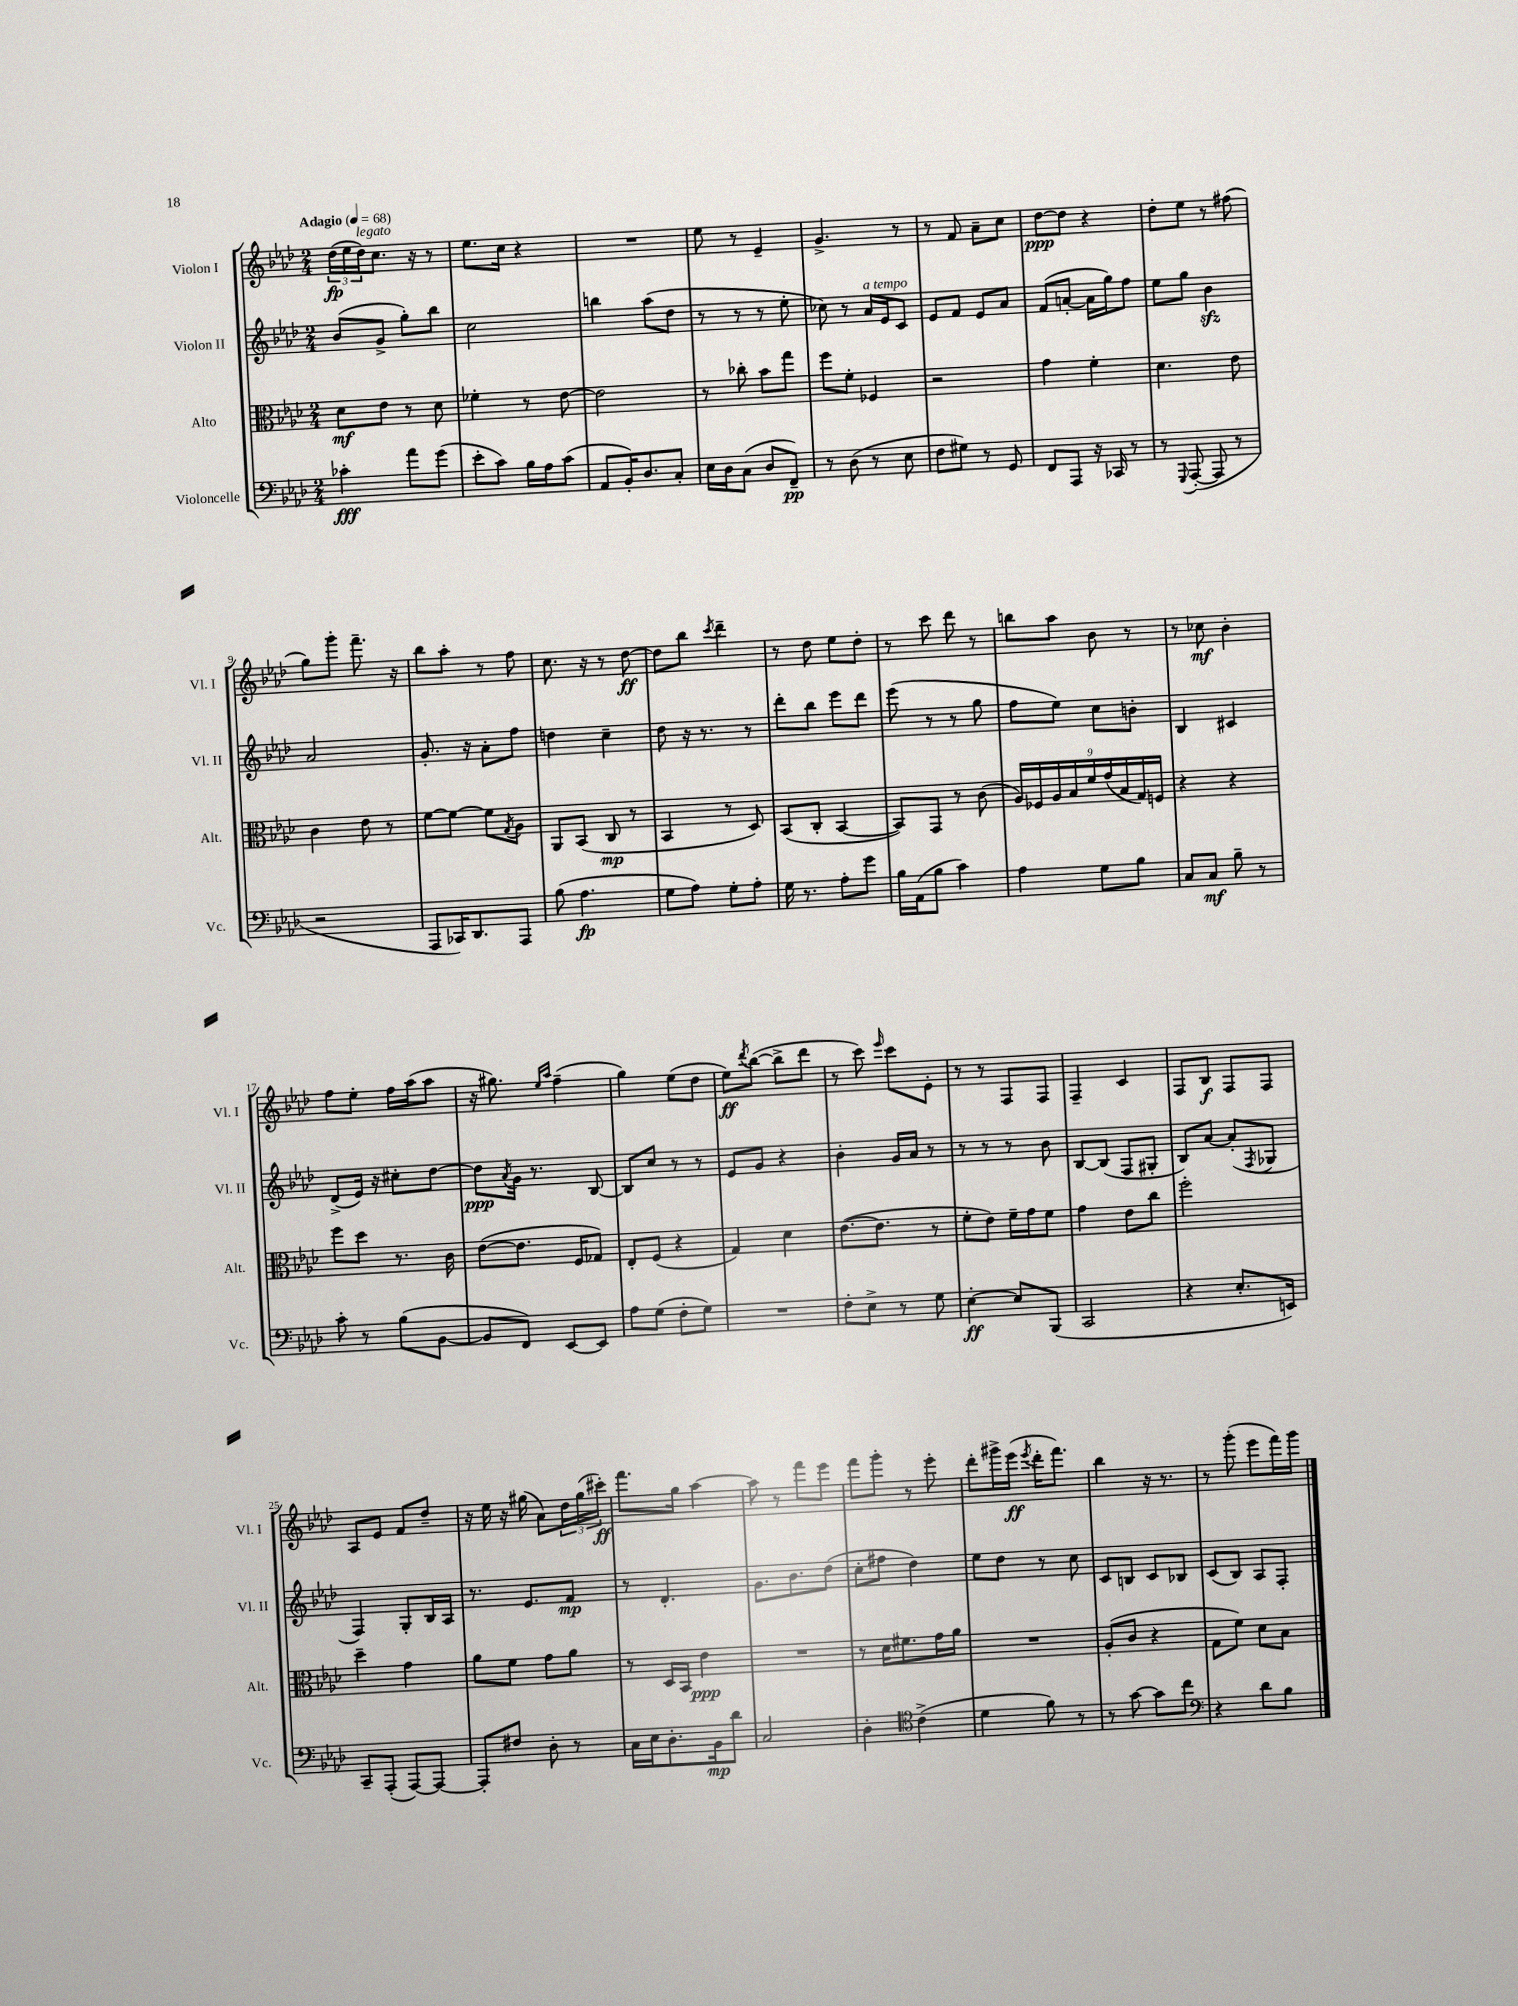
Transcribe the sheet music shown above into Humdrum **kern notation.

**kern	**dynam	**kern	**dynam	**kern	**dynam	**kern	**dynam
*part4	*part4	*part3	*part3	*part2	*part2	*part1	*part1
*staff4	*staff4	*staff3	*staff3	*staff2	*staff2	*staff1	*staff1
*I"Violoncelle	*	*I"Alto	*	*I"Violon II	*	*I"Violon I	*
*I'Vc.	*	*I'Alt.	*	*I'Vl. II	*	*I'Vl. I	*
*clefF4	*	*clefC3	*	*clefG2	*	*clefG2	*
*k[b-e-a-d-]	*	*k[b-e-a-d-]	*	*k[b-e-a-d-]	*	*k[b-e-a-d-]	*
*M2/4	*	*M2/4	*	*M2/4	*	*M2/4	*
*MM68	*	*MM68	*	*MM68	*	*MM68	*
=1	=1	=1	=1	=1	=1	=1	=1
!	!	!	!	!	!	!LO:TX:a:B:t=Adagio	!
4c-X'\	fff	8d-\L	mf	(8b-/L	.	(24dd-\LL	fp
.	.	.	.	.	.	24ee-\	.
!	!	!	!	!	!	!LO:TX:a:i:t=legato	!
.	.	.	.	.	.	24dd-\J)	.
.	.	8e-\J	.	8g^/J	.	8.cc\J	.
8a-\L	.	8r	.	8gg'\L)	.	.	.
.	.	.	.	.	.	16r	.
(8g\J	.	8d-\	.	8bb-\J	.	8r	.
=2	=2	=2	=2	=2	=2	=2	=2
8e-'\L	.	4f-X'\	.	2cc\	.	8.ee-\L	.
8c\J)	.	.	.	.	.	.	.
.	.	.	.	.	.	16cc\Jk	.
16B-\LL	.	8r	.	.	.	4r	.
16A-\J	.	.	.	.	.	.	.
(8c\J	.	[8e-\	.	.	.	.	.
=3	=3	=3	=3	=3	=3	=3	=3
8AA-/L	.	2e-\]	.	4bbn\	.	2r	.
16BB-'/K)	.	.	.	.	.	.	.
8.D-/	.	.	.	.	.	.	.
.	.	.	.	(8aa-\L	.	.	.
8C'/J	.	.	.	8dd-\J	.	.	.
=4	=4	=4	=4	=4	=4	=4	=4
16E-\LL	.	8r	.	8r	.	8ee-\	.
16D-\J	.	.	.	.	.	.	.
(8C\J	.	8cc-X'\	.	8r	.	8r	.
8D-/L	.	8b-\L	.	8r	.	4e-~/	.
8FF~/J)	pp	8gg\J	.	8ee-'\	.	.	.
=5	=5	=5	=5	=5	=5	=5	=5
8r	.	8ff\L	.	8cc-X\)	.	4.g^/	.
(8D-\	.	8f'\J	.	8r	.	.	.
!	!	!	!	!LO:TX:a:i:t=a tempo	!	!	!
8r	.	4F-X/	.	16a-/LL	.	.	.
.	.	.	.	16e-/J	.	.	.
8E-\	.	.	.	8c/J	.	8r	.
=6	=6	=6	=6	=6	=6	=6	=6
8F\L	.	2r	.	8e-/L	.	8r	.
8G#X\J)	.	.	.	8f/J	.	8f/	.
8r	.	.	.	8e-/L	.	8a-~\L	.
8GG/	.	.	.	8a-/J	.	8cc\J	.
=7	=7	=7	=7	=7	=7	=7	=7
8FF/L	.	4g\	.	(8f/L	.	[8dd-\L	ppp
8AAA-/J	.	.	.	[8an'/J	.	8dd-\J]	.
16r	.	4f'\	.	16a\LL]	.	4r	.
16CC-X/	.	.	.	16gg\J)	.	.	.
8r	.	.	.	8ff\J	.	.	.
=8	=8	=8	=8	=8	=8	=8	=8
8r	.	4.d-\	.	8ee-\L	.	8dd-'\L	.
8qqGGG/	.	.	.	.	.	.	.
([8AAA-'/	.	.	.	8gg\J	.	8ee-\J	.
8AAA-/]	.	.	.	4b-zz\	.	8r	.
8r	.	8e-\	.	.	.	(8ff#X\	.
!!LO:LB:g=z
=9	=9	=9	=9	=9	=9	=9	=9
2r	.	4c\	.	2a-/	.	8gg\L)	.
.	.	.	.	.	.	8ggg'\J	.
.	.	8e-\	.	.	.	8.fff~\	.
.	.	8r	.	.	.	.	.
.	.	.	.	.	.	16r	.
=10	=10	=10	=10	=10	=10	=10	=10
8AAA-/L	.	[8f\L	.	8.g'/	.	8bb-\L	.
16CC-X/K)	.	8f\J_	.	.	.	8aa-'\J	.
8.DD-/	.	.	.	16r	.	.	.
.	.	8f\L]	.	8a-'\L	.	8r	.
.	.	8qG/	.	.	.	.	.
8AAA-/J	.	8A-\J	.	8ff\J	.	8ff\	.
=11	=11	=11	=11	=11	=11	=11	=11
(8B-\	.	8AA-/L	.	4ddn\	.	8.cc\	.
4.A-\	fp	(8BB-/J	.	.	.	.	.
.	.	.	.	.	.	16r	.
.	.	8C/	mp	4cc~\	.	8r	.
.	.	8r	.	.	.	[8dd-\	ff
=12	=12	=12	=12	=12	=12	=12	=12
8G\L	.	4BB-/	.	8dd-\	.	8dd-\L]	.
8A-\J)	.	.	.	16r	.	8bb-\J	.
.	.	.	.	8.r	.	.	.
.	.	.	.	.	.	8qccc/	.
8G'\L	.	8r	.	.	.	4ddd-~\	.
8A-'\J	.	8D-/)	.	8r	.	.	.
=13	=13	=13	=13	=13	=13	=13	=13
16G\	.	(8BB-/L	.	8ddd-'\L	.	8r	.
8.r	.	.	.	.	.	.	.
.	.	8C'/J	.	8bb-\J	.	8dd-\	.
8A-'\L	.	[4BB-/	.	8eee-\L	.	8ee-\L	.
8g\J	.	.	.	8ddd-\J	.	8dd-'\J	.
=14	=14	=14	=14	=14	=14	=14	=14
16B-\LL	.	8BB-/L])	.	(8eee-\	.	8r	.
(16AA-\J	.	.	.	.	.	.	.
8B-\J	.	8GG/J	.	8r	.	8ccc\	.
4c\)	.	8r	.	8r	.	8ddd-\	.
.	.	(8c\	.	8gg\	.	8r	.
=15	=15	=15	=15	=15	=15	=15	=15
4A-\	.	18A-/LL)	.	8ff\L	.	8bbn\L	.
.	.	18F-X/	.	.	.	.	.
.	.	18A-/	.	.	.	.	.
.	.	.	.	8ee-\J)	.	8aa-\J	.
.	.	18B-/	.	.	.	.	.
.	.	18f/	.	.	.	.	.
8G\L	.	.	.	8cc\L	.	8b-\	.
.	.	(18g/	.	.	.	.	.
.	.	18B-/	.	.	.	.	.
8B-\J	.	.	.	8bn'\J	.	8r	.
.	.	18G/)	.	.	.	.	.
.	.	18Fn/JJ	.	.	.	.	.
=16	=16	=16	=16	=16	=16	=16	=16
8C/L	.	4r	.	4B-/	.	8r	.
8C/J	mf	.	.	.	.	8cc-X\	mf
8B-~\	.	4r	.	4c#X/	.	4b-'\	.
8r	.	.	.	.	.	.	.
!!LO:LB:g=z
=17	=17	=17	=17	=17	=17	=17	=17
8c'\	.	8ff\L	.	(8d-^/L	.	8ff\L	.
8r	.	8dd-\J	.	16e-/Jk)	.	8ee-'\J	.
.	.	.	.	16r	.	.	.
(8B-\L	.	8.r	.	8cc#X'\L	.	16ff\LL	.
.	.	.	.	.	.	(16aa-\J	.
[8BB-\J	.	.	.	[8dd-\J	.	8aa-\J	.
.	.	16c\	.	.	.	.	.
=18	=18	=18	=18	=18	=18	=18	=18
8BB-/L]	.	([8e-\L	.	8dd-\L]	ppp	16r	.
.	.	.	.	.	.	8.gg#X\)	.
.	.	.	.	8qa-/	.	.	.
8FF/J)	.	8.e-\J]	.	16g\Jk	.	.	.
.	.	.	.	8.r	.	.	.
.	.	.	.	.	.	16qqee-/LL	.
.	.	.	.	.	.	16qqaa-/JJ	.
[8EE-/L	.	.	.	.	.	(4ff~\	.
.	.	16F/KL	.	.	.	.	.
8EE-/J]	.	8G-X/J)	.	[8B-/	.	.	.
=19	=19	=19	=19	=19	=19	=19	=19
8A-\L	.	8E-'/L	.	8B-/L]	.	4gg\)	.
(8G\J	.	(8F/J	.	8cc/J	.	.	.
8F'\L	.	4r	.	8r	.	(8ee-\L	.
8G\J)	.	.	.	8r	.	8dd-\J	.
=20	=20	=20	=20	=20	=20	=20	=20
2r	.	4G/)	.	8e-/L	.	8ee-\L)	ff
.	.	.	.	.	.	8qddd-/	.
.	.	.	.	8g/J	.	([8bb-\J	.
.	.	4d-\	.	4r	.	8bb-^\L]	.
.	.	.	.	.	.	8ddd-\J	.
=21	=21	=21	=21	=21	=21	=21	=21
8F'\L	.	([8.e-\L	.	4b-'\	.	8r	.
8E-^\J	.	.	.	.	.	8ccc\)	.
.	.	8.e-\J]	.	.	.	.	.
.	.	.	.	.	.	16qqeee-/	.
8r	.	.	.	16g/LL	.	8ccc\L	.
.	.	.	.	16a-/JJ	.	.	.
8G\	.	8r	.	8r	.	8e-'\J	.
=22	=22	=22	=22	=22	=22	=22	=22
[4E-'\	ff	8f'\L	.	8r	.	8r	.
.	.	8e-\J)	.	8r	.	8r	.
8E-/L]	.	16f~\LL	.	8r	.	8F/L	.
.	.	16g\J	.	.	.	.	.
(8BBB-/J	.	8f\J	.	8b-\	.	8F/J	.
=23	=23	=23	=23	=23	=23	=23	=23
2CC/	.	4g\	.	[8B-/L	.	4F~/	.
.	.	.	.	(8B-/J]	.	.	.
.	.	8e-\L	.	8F/L	.	4c/	.
.	.	8cc\J	.	8G#X'/J	.	.	.
=24	=24	=24	=24	=24	=24	=24	=24
4r	.	2ff'\	.	8B-/L)	.	8F/L	.
.	.	.	.	[8a-/J	.	8B-/J	f
8.E-'/L	.	.	.	(8a-'/L]	.	8F/L	.
.	.	.	.	8qF/	.	.	.
.	.	.	.	8G-X/J	.	8F/J	.
16EEn/Jk)	.	.	.	.	.	.	.
!!LO:LB:g=z
=25	=25	=25	=25	=25	=25	=25	=25
8CC~/L	.	4dd-~\	.	4F/)	.	8A-/L	.
(8AAA-'/J	.	.	.	.	.	8e-/J	.
[8AAA-/L)	.	4g\	.	8G'/L	.	8f/L	.
8AAA-/J_	.	.	.	16B-/L	.	8dd-~/J	.
.	.	.	.	16A-/JJ	.	.	.
=26	=26	=26	=26	=26	=26	=26	=26
8AAA-'/L]	.	8a-\L	.	8.r	.	16r	.
.	.	.	.	.	.	16ee-\	.
8F#X/J	.	8f\J	.	.	.	16r	.
.	.	.	.	8.e-/L	.	(16gg#X\	.
8D-'\	.	8g\L	.	.	.	8a-\L)	.
8r	.	8a-\J	.	8f/J	mp	24dd-\L	.
.	.	.	.	.	.	(24gg#\	.
.	.	.	.	.	.	24ccc#X'\JJ)	ff
=27	=27	=27	=27	=27	=27	=27	=27
16C\LL	.	8r	.	8r	.	8.fff\L	.
16E-\J	.	.	.	.	.	.	.
8.D-'\	.	16D-/LL	.	4.d-'/	.	.	.
.	.	16BB-/JJ	.	.	.	16gg\Jk	.
.	.	4e-\	ppp	.	.	[4aa-\	.
16BB-\k	mp	.	.	.	.	.	.
8d-\J	.	.	.	.	.	.	.
=28	=28	=28	=28	=28	=28	=28	=28
2C/	.	2r	.	8.g\L	.	8aa-\]	.
.	.	.	.	.	.	8r	.
.	.	.	.	8.b-\	.	.	.
.	.	.	.	.	.	8fff\L	.
.	.	.	.	(8dd-\J	.	8eee-\J	.
=29	=29	=29	=29	=29	=29	=29	=29
4D-'\	.	8r	.	8cc'\L	.	8fff\L	.
.	.	16d-\KL	.	8ff#X\J	.	8ggg'\J	.
.	.	8.f#X\	.	.	.	.	.
*clefC4	*	*	*	*	*	*	*
(4c^\	.	.	.	4dd-\)	.	8r	.
.	.	16g\L	.	.	.	8eee-'\	.
.	.	16a-\JJ	.	.	.	.	.
=30	=30	=30	=30	=30	=30	=30	=30
4d-\	.	2r	.	8ee-\L	.	8ddd-'\L	.
.	.	.	.	8dd-\J	.	16ggg#X^\L	.
.	.	.	.	.	.	(16eee-\JJ	ff
.	.	.	.	.	.	8qeee-/	.
8f\)	.	.	.	8r	.	16ddd-'\KL	.
.	.	.	.	.	.	8.fff\J)	.
8r	.	.	.	8cc\	.	.	.
=31	=31	=31	=31	=31	=31	=31	=31
8r	.	(8A-'/L	.	8c/L	.	4bb-\	.
[8g\	.	8c/J	.	8Bn/J	.	.	.
8g\L]	.	4r	.	8c/L	.	16r	.
.	.	.	.	.	.	8.r	.
8cc\J	.	.	.	8B-X/J	.	.	.
=32	=32	=32	=32	=32	=32	=32	=32
*clefF4	*	*	*	*	*	*	*
4r	.	8G\L	.	(8c/L	.	8r	.
.	.	8f\J)	.	8B-/J)	.	(8ggg'\	.
8d-\L	.	8d-\L	.	8A-/L	.	8eee-\L	.
8B-\J	.	8B-\J	.	8F'/J	.	16fff\L)	.
.	.	.	.	.	.	16ggg\JJ	.
==	==	==	==	==	==	==	==
*-	*-	*-	*-	*-	*-	*-	*-
